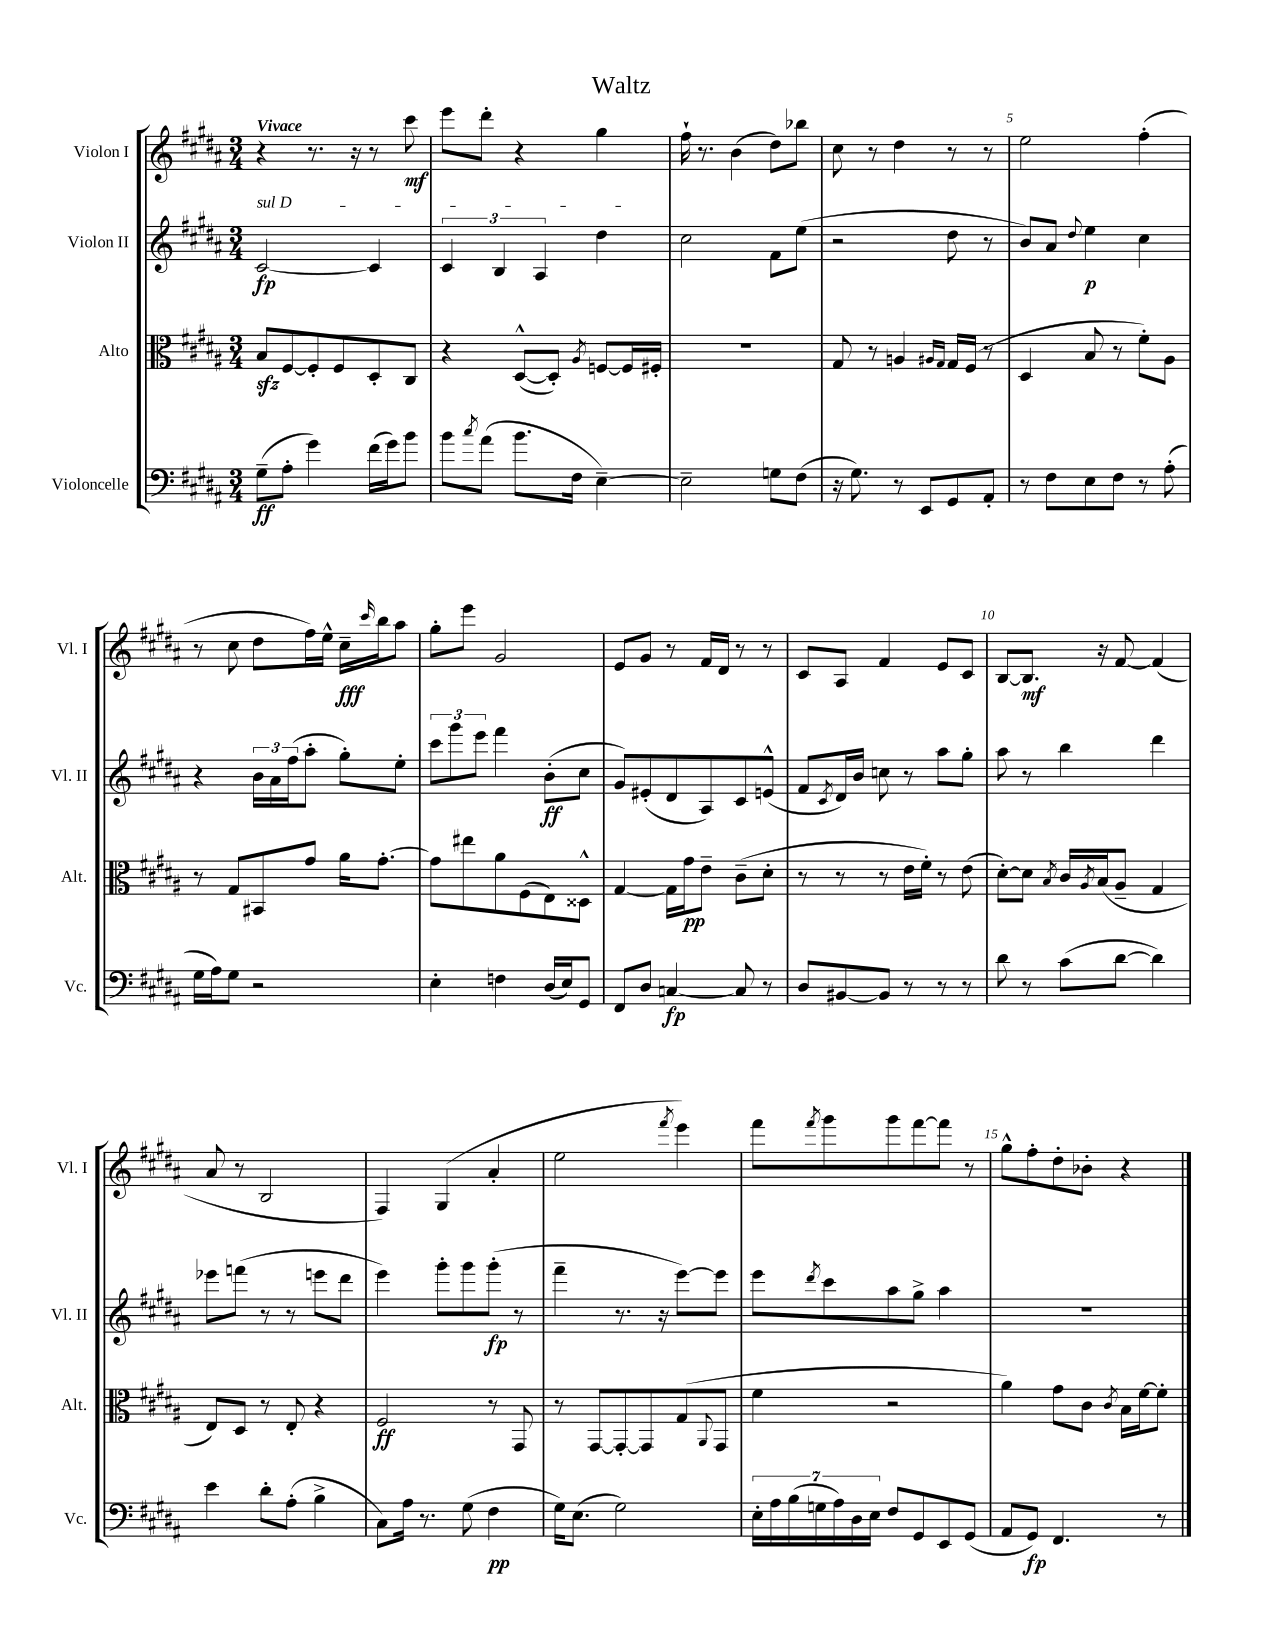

**kern	**dynam	**kern	**dynam	**kern	**dynam	**kern	**dynam
*part4	*part4	*part3	*part3	*part2	*part2	*part1	*part1
*staff4	*staff4	*staff3	*staff3	*staff2	*staff2	*staff1	*staff1
*I"Violoncelle	*	*I"Alto	*	*I"Violon II	*	*I"Violon I	*
*I'Vc.	*	*I'Alt.	*	*I'Vl. II	*	*I'Vl. I	*
*clefF4	*	*clefC3	*	*clefG2	*	*clefG2	*
*k[f#c#g#d#a#]	*	*k[f#c#g#d#a#]	*	*k[f#c#g#d#a#]	*	*k[f#c#g#d#a#]	*
*M3/4	*	*M3/4	*	*M3/4	*	*M3/4	*
=1	=1	=1	=1	=1	=1	=1	=1
!	!	!	!	!	!	!LO:TX:a:B:t=Vivace	!
!	!	!	!	!LO:TX:a:i:t=sul D	!	!	!
(8G#~\L	ff	8Bzz/L	.	[2c#/	fp	4r	.
8A#'\J	.	[8F#/	.	.	.	.	.
4g#\)	.	8F#'/]	.	.	.	8.r	.
.	.	8F#/	.	.	.	.	.
.	.	.	.	.	.	16r	.
(16f#\LL	.	8D#'/	.	4c#/]	.	8r	.
16g#\J)	.	.	.	.	.	.	.
8b\J	.	8C#/J	.	.	.	8ccc#\	mf
=2	=2	=2	=2	=2	=2	=2	=2
8b\L	.	4r	.	6c#/	.	8eee\L	.
8qcc#/	.	.	.	.	.	.	.
(8a#\J	.	.	.	.	.	8ddd#'\J	.
.	.	.	.	6B/	.	.	.
8.b\L	.	([8D#^^/L	.	.	.	4r	.
.	.	.	.	6A#/	.	.	.
.	.	8D#'/J])	.	.	.	.	.
16F#\Jk	.	.	.	.	.	.	.
.	.	8qA#/	.	.	.	.	.
[4E~\)	.	[8Fn/L	.	4dd#\	.	4gg#\	.
.	.	16F/L]	.	.	.	.	.
.	.	16F#X'/JJ	.	.	.	.	.
=3	=3	=3	=3	=3	=3	=3	=3
2E~\]	.	2.r	.	2cc#\	.	16ff#`\	.
.	.	.	.	.	.	8.r	.
.	.	.	.	.	.	(4b\	.
8Gn\L	.	.	.	8f#\L	.	8dd#\L)	.
(8F#\J	.	.	.	(8ee\J	.	8bb-X\J	.
=4	=4	=4	=4	=4	=4	=4	=4
16r	.	8G#/	.	2r	.	8cc#\	.
8.G#\)	.	.	.	.	.	.	.
.	.	8r	.	.	.	8r	.
8r	.	4An/	.	.	.	4dd#\	.
8EE/L	.	.	.	.	.	.	.
.	.	16qqA#X/LL	.	.	.	.	.
.	.	16qqG#/JJ	.	.	.	.	.
8GG#/	.	16G#/LL	.	8dd#\	.	8r	.
.	.	(16F#/JJ	.	.	.	.	.
8AA#'/J	.	8r	.	8r	.	8r	.
=5	=5	=5	=5	=5	=5	=5	=5
8r	.	4D#/	.	8b/L)	.	2ee\	.
8F#\L	.	.	.	8a#/J	.	.	.
.	.	.	.	8qqdd#/	.	.	.
8E\	.	8B/	.	4ee\	p	.	.
8F#\J	.	8r	.	.	.	.	.
8r	.	8f#'\L)	.	4cc#\	.	(4ff#'\	.
(8A#'\	.	8A#\J	.	.	.	.	.
!!LO:LB:g=z
=6	=6	=6	=6	=6	=6	=6	=6
16G#\LL	.	8r	.	4r	.	8r	.
16A#\J)	.	.	.	.	.	.	.
8G#\J	.	8G#/L	.	.	.	8cc#\	.
2r	.	8BB#X/	.	24b\LL	.	8dd#\L	.
.	.	.	.	24a#\	.	.	.
.	.	.	.	(24ff#\J	.	.	.
.	.	8g#/J	.	8aa#'\J	.	16ff#\L)	.
.	.	.	.	.	.	16ee^^\JJ	.
.	.	16a#\KL	.	8gg#'\L)	.	16cc#~\LL	fff
.	.	.	.	.	.	16qqccc#/	.
.	.	[8.g#'\J	.	.	.	16bb\J	.
.	.	.	.	8ee'\J	.	8aa#\J	.
=7	=7	=7	=7	=7	=7	=7	=7
4E'\	.	8g#\L]	.	12ccc#\L	.	8gg#'\L	.
.	.	.	.	12ggg#\	.	.	.
.	.	8ee#X\	.	.	.	8eee\J	.
.	.	.	.	12eee\J	.	.	.
4Fn\	.	8a#\	.	4fff#\	.	2g#/	.
.	.	(8F#\	.	.	.	.	.
(16D#/LL	.	8E\)	.	(8b'\L	ff	.	.
16E/J)	.	.	.	.	.	.	.
8GG#/J	.	8D##X^^\J	.	8cc#\J	.	.	.
=8	=8	=8	=8	=8	=8	=8	=8
8FF#/L	.	[4G#/	.	8g#/L)	.	8e/L	.
8D#/J	.	.	.	(8e#X'/	.	8g#/J	.
[4Cn/	fp	16G#\LL]	.	8d#/	.	8r	.
.	.	16g#\J	pp	.	.	.	.
.	.	8e~\J	.	8A#/)	.	16f#/LL	.
.	.	.	.	.	.	16d#/JJ	.
8C/]	.	(8c#~\L	.	8c#/	.	8r	.
8r	.	8d#'\J	.	(8en^^/J	.	8r	.
=9	=9	=9	=9	=9	=9	=9	=9
8D#/L	.	8r	.	8f#/L	.	8c#/L	.
.	.	.	.	8qc#/	.	.	.
[8BB#X/	.	8r	.	16d#/L)	.	8A#/J	.
.	.	.	.	16b/JJ	.	.	.
8BB#/J]	.	8r	.	8ccn\	.	4f#/	.
8r	.	16e\LL	.	8r	.	.	.
.	.	16f#'\JJ)	.	.	.	.	.
8r	.	8r	.	8aa#\L	.	8e/L	.
8r	.	(8e\	.	8gg#'\J	.	8c#/J	.
=10	=10	=10	=10	=10	=10	=10	=10
8d#\	.	[8d#'\L)	.	8aa#\	.	[8B/L	.
8r	.	8d#\J]	.	8r	.	8.B/J]	mf
.	.	8qB/	.	.	.	.	.
(8c#\L	.	16c#/LL	.	4bb\	.	.	.
.	.	8qA#/	.	.	.	.	.
.	.	(16B/J	.	.	.	16r	.
[8d#\J	.	8A#~/J	.	.	.	[8f#/	.
4d#\])	.	4G#/	.	4ddd#\	.	(4f#/]	.
!!LO:LB:g=z
=11	=11	=11	=11	=11	=11	=11	=11
4e\	.	8E/L)	.	8eee-X\L	.	8a#/	.
.	.	8D#/J	.	(8fffn\J	.	8r	.
8d#'\L	.	8r	.	8r	.	2B/	.
(8A#'\J	.	8E'/	.	8r	.	.	.
4B^\	.	4r	.	8eeen\L	.	.	.
.	.	.	.	8ddd#\J	.	.	.
=12	=12	=12	=12	=12	=12	=12	=12
8C#\L)	.	2F#/	ff	4eee\)	.	4F#/)	.
16A#\Jk	.	.	.	.	.	.	.
8.r	.	.	.	.	.	.	.
.	.	.	.	8ggg#'\L	.	(4G#/	.
(8G#\	.	.	.	8ggg#\	.	.	.
4F#\	pp	8r	.	(8ggg#'\J	fp	4a#'/	.
.	.	8GG#/	.	8r	.	.	.
=13	=13	=13	=13	=13	=13	=13	=13
16G#\KL)	.	8r	.	4fff#~\	.	2ee\	.
(8.E\J	.	.	.	.	.	.	.
.	.	[8GG#/L	.	.	.	.	.
2G#\)	.	8GG#'/_	.	8.r	.	.	.
.	.	8GG#/]	.	.	.	.	.
.	.	.	.	16r	.	.	.
.	.	.	.	.	.	8qfff#/	.
.	.	(8G#/	.	[8eee\L)	.	4eee\)	.
.	.	8qqAA#/	.	.	.	.	.
.	.	8GG#/J	.	8eee\J]	.	.	.
=14	=14	=14	=14	=14	=14	=14	=14
28E'\LL	.	4f#\	.	8eee\L	.	8fff#\L	.
28A#\	.	.	.	.	.	.	.
(28B\	.	.	.	.	.	.	.
28Gn\	.	.	.	.	.	.	.
.	.	.	.	8qddd#/	.	8qfff#/	.
.	.	.	.	8ccc#\	.	8ggg#\	.
28A#\)	.	.	.	.	.	.	.
28D#\	.	.	.	.	.	.	.
28E\JJ	.	.	.	.	.	.	.
8F#/L	.	2r	.	8aa#\	.	8ggg#\	.
8GG#/	.	.	.	8gg#^\J	.	[8fff#\	.
8EE/	.	.	.	4aa#\	.	8fff#\J]	.
(8GG#/J	.	.	.	.	.	8r	.
=15	=15	=15	=15	=15	=15	=15	=15
8AA#/L	.	4a#\)	.	2.r	.	8gg#^^\L	.
8GG#/J)	fp	.	.	.	.	8ff#'\	.
4.FF#/	.	8g#\L	.	.	.	8dd#'\	.
.	.	8c#\J	.	.	.	8b-X'\J	.
.	.	8qc#/	.	.	.	.	.
.	.	16B\LL	.	.	.	4r	.
.	.	[16f#\J	.	.	.	.	.
8r	.	8f#'\J]	.	.	.	.	.
==	==	==	==	==	==	==	==
*-	*-	*-	*-	*-	*-	*-	*-
